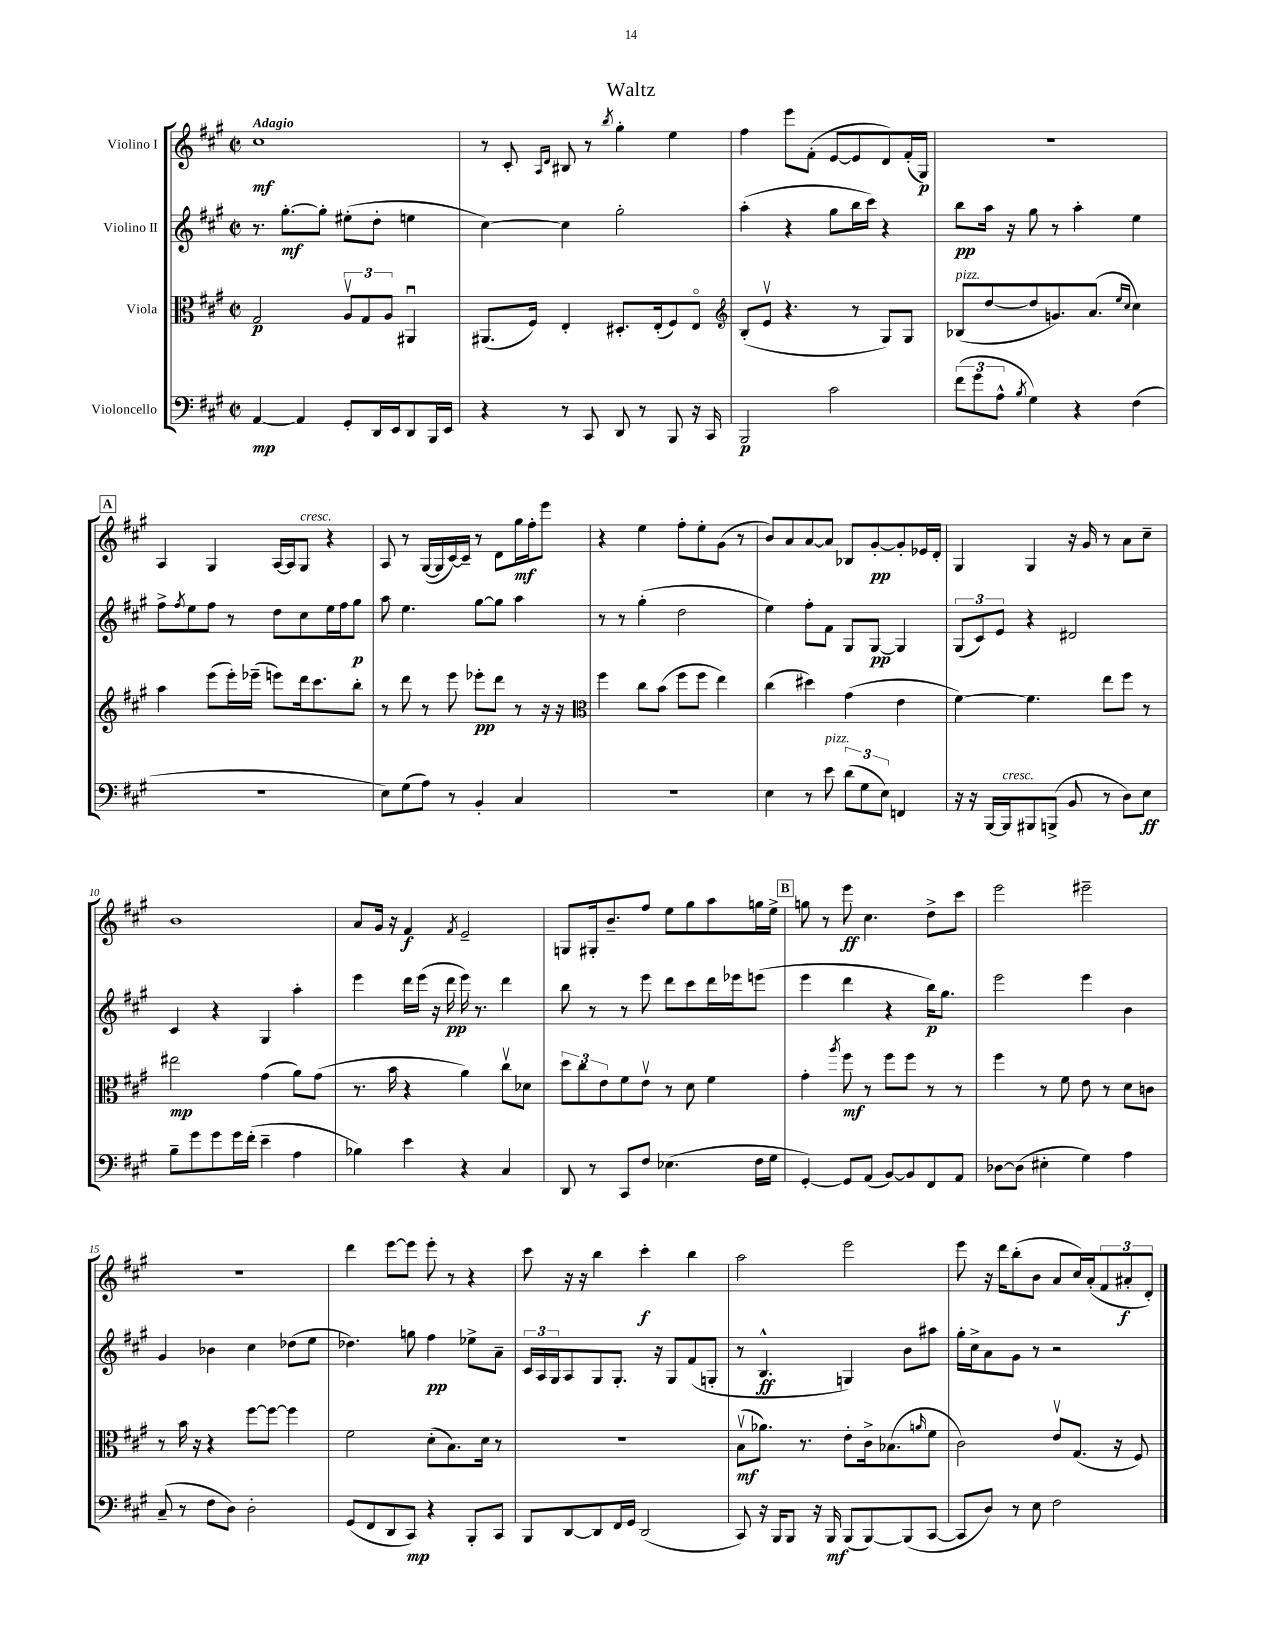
\header { title = "Waltz" }
<<
\new StaffGroup <<
\new Staff = "s0" \with { instrumentName = "Violino I" } {
    \clef treble \key a \major \defaultTimeSignature \time 2/2 \tempo "Adagio"
    cis''1\mf |
    r8 cis'8-. \grace { a16 d'16 } bis8 r8 \acciaccatura { b''8 } gis''4-. e''4 |
    fis''4 e'''8 fis'8-.( e'8~ e'8 d'8) fis'16-.( gis16\p) |
    r1 |
    \mark \markup { \box "A" } a4 gis4 a16~ a16 gis8^\markup { \italic "cresc." } r4 |
    a8 r8 gis16~( gis16 cis'16~) cis'16-- r8 d'8 gis''16\mf fis''16-. e'''8 |
    r4 e''4 fis''8-. e''8-. gis'8( r8 |
    b'8) a'8 a'8~ a'8 bes8 gis'8~-.\pp gis'8-. ees'16 d'16-. |
    gis4 gis4 r16 gis'16 r8 a'8 cis''8-- |
    b'1 |
    a'8 gis'16 r16 fis'4\f \acciaccatura { fis'8 } e'2-- |
    g8 gis16-. b'8.-- fis''8 e''8 gis''8 a''8 g''16 e''16-> |
    \mark \markup { \box "B" } g''8 r8 e'''8\ff cis''4. d''8-> cis'''8 |
    e'''2 eis'''2-- |
    r1 |
    d'''4 e'''8~ e'''8 e'''8-. r8 r4 |
    cis'''8 r16 r16 b''4 cis'''4-.\f b''4 |
    a''2 e'''2 |
    e'''8 r16 d'''16 b''8-.( b'8 a'8 cis''16) a'16-.( \tuplet 3/2 { fis'8 ais'8-.\f d'8-.) } \bar "|." |
}
\new Staff = "s1" \with { instrumentName = "Violino II" } {
    \clef treble \key a \major \defaultTimeSignature \time 2/2
    r8. gis''8.~-.\mf gis''8-. eis''8-.( d''8-. e''4 |
    cis''4~) cis''4 gis''2-. |
    a''4-.( r4 gis''8 b''16 cis'''16) r4 |
    b''8\pp a''16 r16 gis''8 r8 a''4-. e''4 |
    \mark \markup { \box "A" } fis''8-> \acciaccatura { fis''8 } e''8 fis''8 r8 d''8 cis''8 e''16 fis''16 gis''8\p |
    a''8 e''4. gis''8~ gis''8 a''4 |
    r8 r8 gis''4-.( d''2 |
    e''4) fis''8-. fis'8 gis8 gis8~\pp gis4 |
    \tuplet 3/2 { gis8( cis'8) e'8 } r4 dis'2 |
    cis'4 r4 gis4 a''4-. |
    e'''4 d'''16 e'''16( r16 d'''16\pp e'''16) r8. d'''4 |
    b''8 r8 r8 e'''8 d'''8 cis'''8 d'''16 ees'''16 e'''8( |
    \mark \markup { \box "B" } e'''4 d'''4 r4 b''16\p) gis''8. |
    e'''2 e'''4 b'4 |
    gis'4 bes'4 cis''4 des''8( e''8 |
    des''4.) g''8 fis''4\pp ees''8-> a'8-- |
    \tuplet 3/2 { cis'16 a16 gis16 } a8 gis8 gis8.-. r16 gis8 fis'8( g8-. |
    r8 b4.-^\ff g4) b'8 ais''8 |
    gis''16-. cis''16-> a'8 gis'8 r8 r2 \bar "|." |
}
\new Staff = "s2" \with { instrumentName = "Viola" } {
    \clef alto \key a \major \defaultTimeSignature \time 2/2
    gis2\p \tuplet 3/2 { a8\upbow gis8 a8 } ais,4\downbow |
    ais,8.( fis16) e4-. dis8.-. e16-.( fis8) e8\flageolet |
    \clef treble b8-.( e'8\upbow r4. r8 gis8) gis8 |
    bes8^\markup { \italic "pizz." }( d''8~ d''8 g'8.) a'8.( \grace { e''16 cis''16 } cis''4) |
    \mark \markup { \box "A" } a''4 e'''8( e'''16-.) ees'''16--( e'''8) d'''16 cis'''8. b''8-. |
    r8 d'''8 r8 e'''8 ees'''8-.\pp d'''8 r8 r16 r16 |
    \clef alto fis''4 cis''8 b'8( fis''8 fis''8 e''4) |
    cis''4( dis''4) gis'4( e'4 |
    fis'4~) fis'4. e''8 fis''8 r8 |
    eis''2\mp gis'4( a'8) gis'8( |
    r8. b'16 r4 a'4) cis''8\upbow des'8 |
    \tuplet 3/2 { d''8 cis''8 e'8 } fis'8 e'8\upbow r8 d'8 fis'4 |
    \mark \markup { \box "B" } gis'4-. \acciaccatura { a''8 } fis''8\mf r8 fis''8 fis''8 r8 r8 |
    fis''4 r8 fis'8 e'8 r8 d'8 c'8 |
    r8 b'16 r16 r4 fis''8~ fis''8~ fis''4 |
    fis'2 d'8-.( b8.) d'16 r8 |
    R1 |
    b8\upbow\mf( aes'8.) r8. e'8-. cis'16-> bes8.( \grace { a'16 } fis'8 |
    cis'2) e'8\upbow gis8.( r16 fis8) \bar "|." |
}
\new Staff = "s3" \with { instrumentName = "Violoncello" } {
    \clef bass \key a \major \defaultTimeSignature \time 2/2
    a,4~\mp a,4 gis,8-. d,16 e,16 d,8 b,,16 e,16 |
    r4 r8 cis,8 d,8 r8 b,,8 r16 cis,16 |
    b,,2\p cis'2 |
    \tuplet 3/2 { fis'8( gis'8 a8-^ } \acciaccatura { b8 } gis4) r4 fis4( |
    \mark \markup { \box "A" } R1 |
    e8) gis8( a8) r8 b,4-. cis4 |
    r1 |
    e4 r8 e'8^\markup { \italic "pizz." } \tuplet 3/2 { d'8( gis8 e8) } f,4 |
    r16 r16 b,,16~ b,,16^\markup { \italic "cresc." } bis,,8 b,,8->( b,8 r8 d8) e8\ff |
    b8-- gis'8 gis'8 gis'16 fis'16-.( e'4-- a4 |
    bes4) e'4 r4 cis4 |
    d,8 r8 cis,8 fis8 ees4.( fis16 gis16 |
    \mark \markup { \box "B" } gis,4~-.) gis,8 a,8( b,8~) b,8 fis,8 a,8 |
    des8~ des8( eis4-. gis4) a4 |
    cis8--( r8 fis8 d8) d2-. |
    gis,8( fis,8 d,8 cis,8\mp) r4 b,,8-. cis,8 |
    b,,8 d,8~ d,8 fis,16 gis,16 d,2( |
    cis,8) r16 b,,16 b,,8 r16 b,,16\mf b,,8( b,,8~) b,,8( cis,8~ |
    cis,8 d8) r8 e8 fis2 \bar "|." |
}
>>
>>
